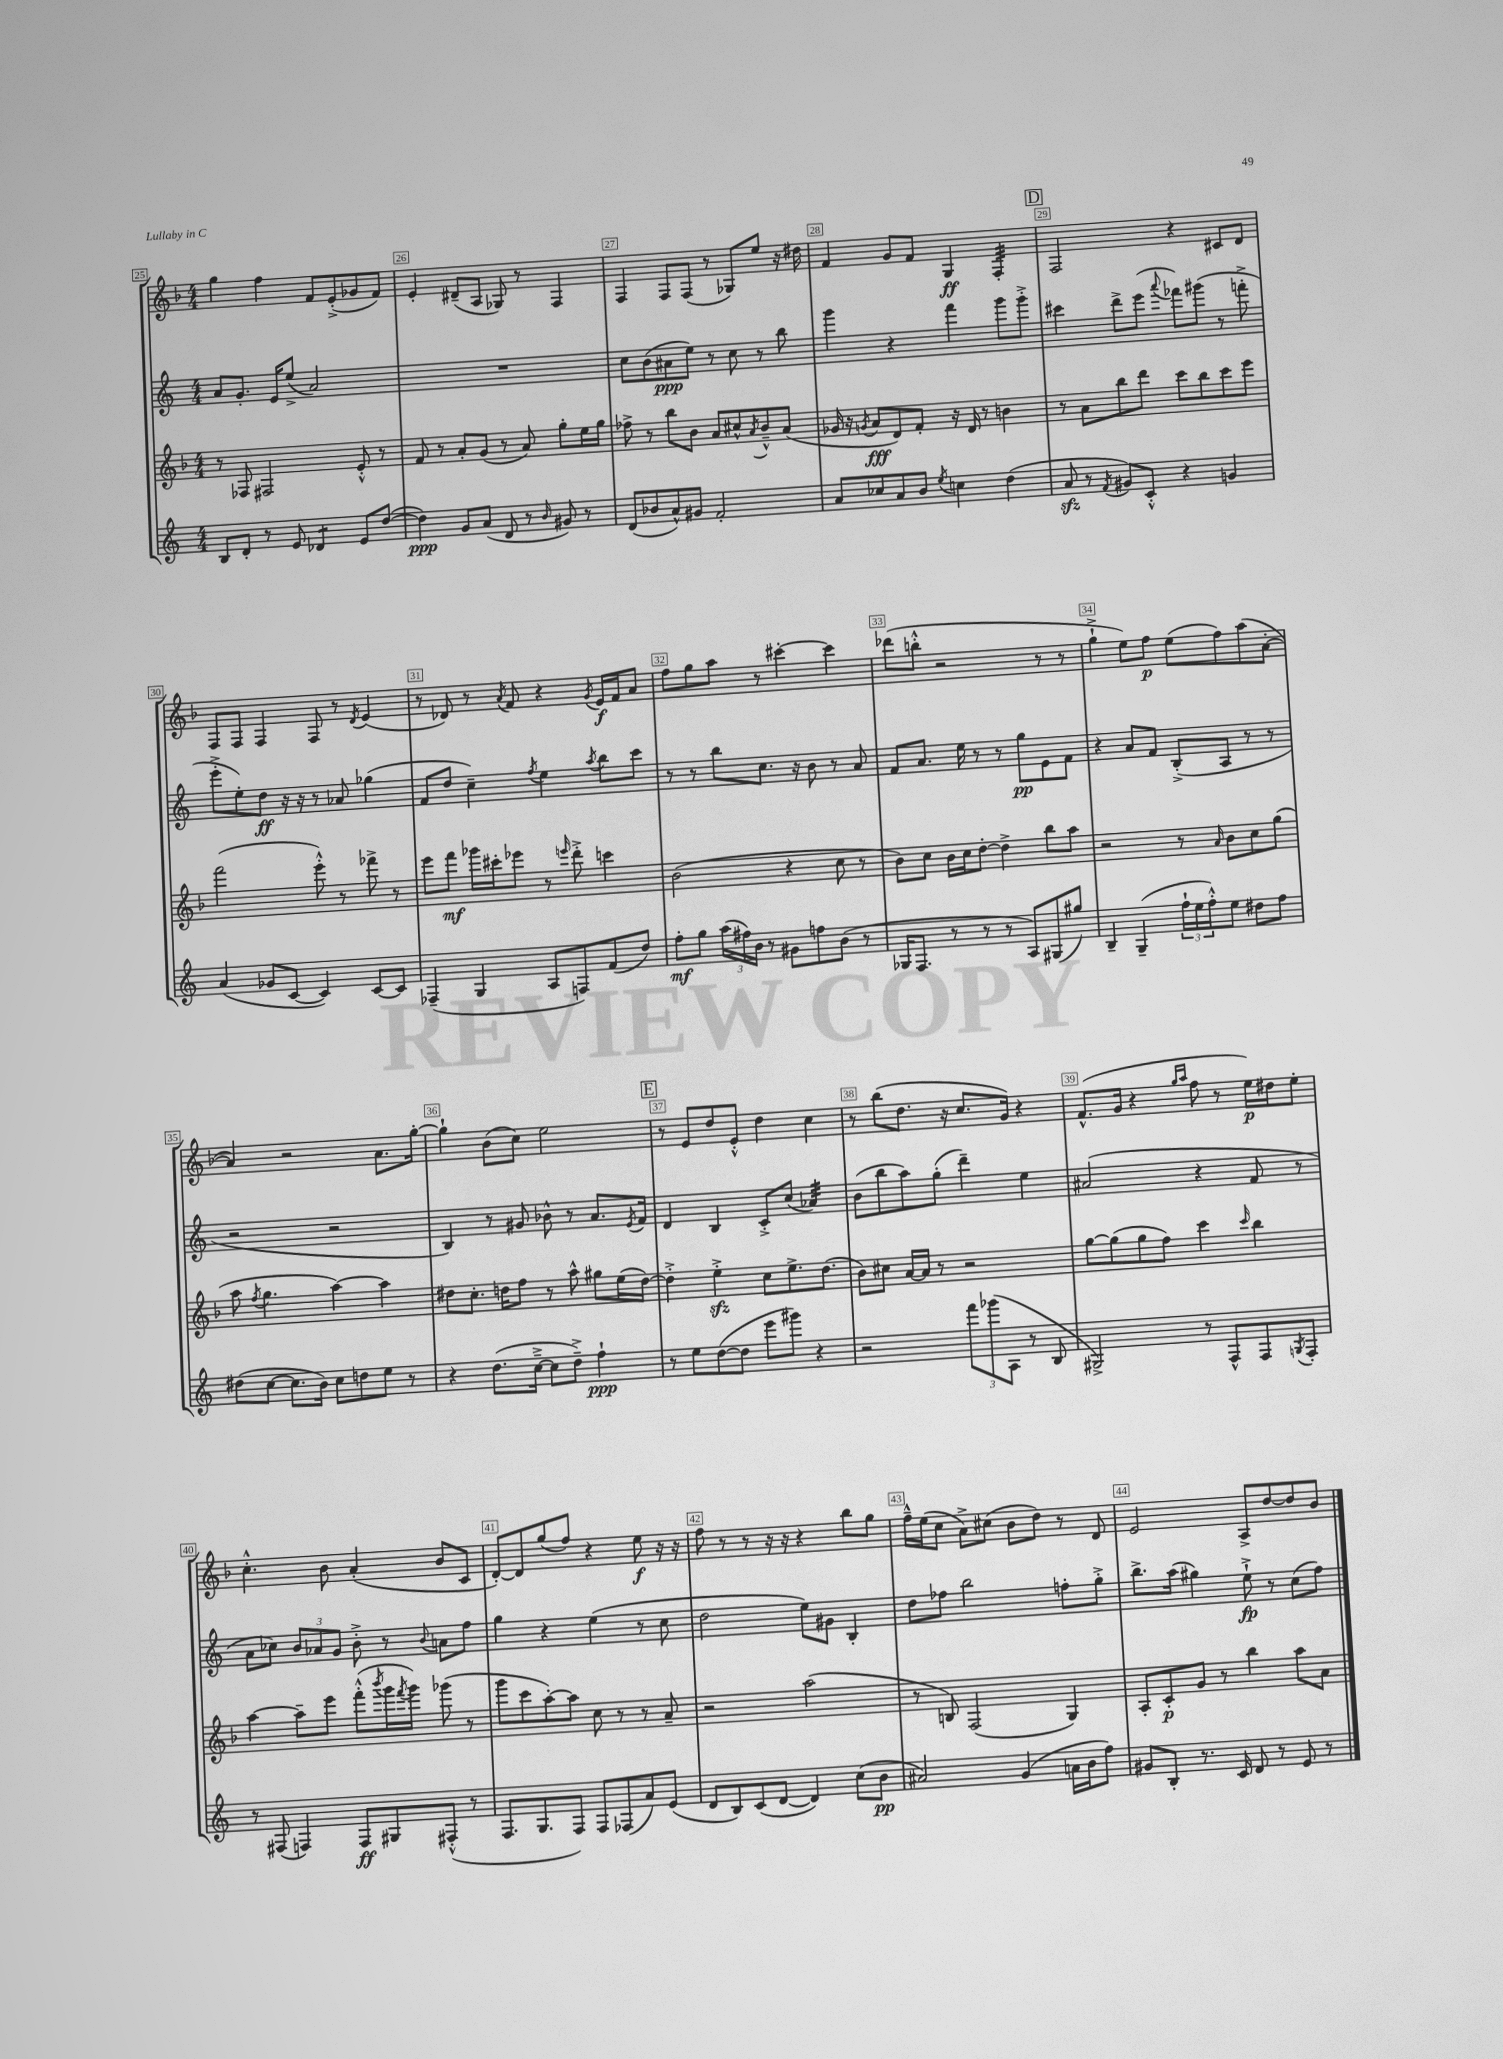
<<
\new StaffGroup <<
\new Staff = "s0" {
    \clef treble \key f \major \numericTimeSignature \time 4/4
    g''4 f''4 f'8 e'8-.->( ges'8 f'8) |
    e'4-. dis'8--( a8 ges8) r8 f4 |
    f4 f8 f8( r8 ges8) e''8 r16 dis''16 |
    f'4 g'8 f'8 g4\ff f4:32-. |
    \mark \markup { \box "D" } f2 r4 cis'8 d'8 |
    f8 f8 f4 f8 r8 \acciaccatura { d'8 } e'4( |
    r8 des'8) r8 \acciaccatura { a'8 } f'8 r4 \acciaccatura { g'8 } e'16\f f'16 a'8 |
    f''8 g''8 a''8 r8 cis'''4~-. cis'''4 |
    des'''8( b''8-.-^ r2 r8 r8 |
    g''4-!-> e''8) f''8\p e''8( f''8) a''8( a'8~-. |
    a'4) r2 a'8. g''16~-. |
    g''4-! bes'8( c''8) e''2 |
    \mark \markup { \box "E" } r8 e'8 d''8 e'8-.-^ d''4 c''4 |
    r8 bes''8( d''8. r16 c''8. g'16) r4 |
    f'8.-^( g'16 r4 \grace { g''16 a''16 } f''8 r8 e''16\p) dis''16 e''8-. |
    c''4.-.-^ bes'8 a'4-.( bes'8 c'8 |
    d'8~-.) d'8 g''8( f''8) r4 e''8\f r16 r16 |
    f''8 r8 r8 r16 r16 r4 bes''8 g''8 |
    f''16---^ e''16( c''8 a'8->) cis''8( bes'8 d''8) r8 d'8 |
    e'2 a8-> d''8~ d''8 bes'8 \bar "|." |
}
\new Staff = "s1" {
    \clef treble \key c \major \numericTimeSignature \time 4/4
    a'8 g'8.-. e'16 e''8->( a'2) |
    R1 |
    c''8 b'8( ais'8\ppp e''8) r8 c''8 r8 b''8 |
    g'''4 r4 f'''4 g'''8 g'''8-.-> |
    \mark \markup { \box "D" } cis'''4 d'''8-> e'''8( \appoggiatura { a'''8 } fes'''8) gis'''8( r8 f'''8-.-> |
    e'''8-.-> e''8-.) d''8\ff r16 r16 r8 aes'8 ges''4( |
    f'8 d''8 c''4--) \acciaccatura { f''8 } e''4 \acciaccatura { a''8 } b''8 c'''8 |
    r8 r8 b''8 c''8. r16 b'8 r8 a'8 |
    f'8 a'8. e''16 r8 r8 g''8\pp e'8 f'8 |
    r4 a'8 f'8 b8-.->( a8 r8 r8 |
    r2 r2 |
    b4) r8 gis'8 bes'8-^ r8 a'8. \acciaccatura { e'8 } f'16 |
    \mark \markup { \box "E" } d'4 b4 c'8-.-> c''8( aes'4:32) |
    b'8( b''8 a''8) g''8-.( d'''4--) e''4 |
    ais'2( r4 f'8 r8 |
    a'8 ces''8) \tuplet 3/2 { b'8 aes'8 g'8 } b'8-.-> r8 \appoggiatura { b'8 } a'8 f''8 |
    g''4 r4 e''4( r8 c''8 |
    d''2 e''8) gis'8 b4-. |
    d''8 fes''8 b''2 f''8-. g''8-.-> |
    b''8.-> a''16( gis''4) e''8-!->\fp r8 c''8( f''8) \bar "|." |
}
\new Staff = "s2" {
    \clef treble \key f \major \numericTimeSignature \time 4/4
    r8 fes8 fis2 e'8-.-^ r8 |
    f'8 r8 a'8-. g'8( r8 a'8) g''8-. e''16 g''16 |
    fes''8-> r8 bes''8 bes'8 a'8 cis''8-^ \acciaccatura { a'8 } bes'8---^ a'8( |
    ges'16 r16 \acciaccatura { g'8 } a'8\fff d'8) f'8-. r16 d'16 r8 b'4 |
    \mark \markup { \box "D" } r8 a'8 bes''8 d'''8 c'''8 bes''8 c'''8 e'''8 |
    f'''2( e'''8-.-^) r8 fes'''8-> r8 |
    e'''8 f'''8\mf ges'''16 cis'''16-. ees'''8 r8 \grace { e'''16 } d'''8-.-> c'''4 |
    bes'2( r4 c''8 r8 |
    bes'8) c''8 bes'16 c''16 d''8~-. d''4-> bes''8 a''8 |
    r2 r8 \grace { a'16 } bes'8 c''8 g''8( |
    a''8 \acciaccatura { f''8 } g''4. a''4~) a''4 |
    dis''8 c''8.-. d''16 f''8 r8 a''8-^ gis''8 e''16( d''16~) |
    \mark \markup { \box "E" } d''4-.-> e''4-.->\sfz c''8 e''8.-> d''8.( |
    bes'8) cis''8 a'16~ a'16 r8 r2 |
    g''8~ g''8( g''8 f''8) c'''4 \grace { c'''16 } bes''4 |
    a''4~ a''8-- e'''8 f'''8-.-^( \acciaccatura { bes'''8 } g'''16 \acciaccatura { f'''8 } g'''16) ges'''8( r8 |
    g'''8 c'''8 a''8~-.) a''8 c''8 r8 r8 a'8-- |
    r2 a''2( |
    r8 b8) f2( g4) |
    a8-. c'8-.\p g'8 r8 bes''4 a''8 a'8 \bar "|." |
}
\new Staff = "s3" {
    \clef treble \key c \major \numericTimeSignature \time 4/4
    b8 d'8-. r8 e'8 des'4:8 e'8 d''8~( |
    d''4\ppp) g'8 a'8( d'8 r8 \grace { b'16 } gis'8) r8 |
    d'8( bes'8 a'8-^) gis'8 f'2-. |
    a'8 ces''8 a'8 b'8 \acciaccatura { e''8 } c''4 d''4( |
    \mark \markup { \box "D" } a'8\sfz r8 \acciaccatura { f'8 } gis'8) c'8-.-^ r4 g'4 |
    a'4( ges'8 c'8~ c'4) c'8~ c'8 |
    fes4--( g4 a8 f8) f'8( d''8) |
    f''8-.\mf g''8 \tuplet 3/2 { a''16( fis''16) b'16 } r8 gis'8 f''8 b'8( r8 |
    ges16 f8. r8 r8 r8 a8) gis8( gis''8) |
    b4-- g4--( \tuplet 3/2 { f''16-! e''16 f''16-.-^) } e''8 dis''8 f''8 |
    dis''8( c''8~ c''8. b'16) c''8 d''8 e''8 r8 |
    r4 d''8.( c''16~---> c''8 d''8--->) f''4-!\ppp |
    \mark \markup { \box "E" } r8 e''8 d''8~( d''8 e'''8 gis'''8) r4 |
    r2 \tuplet 3/2 { f'''8 ges'''8( a8 } r8 b8 |
    gis2->) r8 f8-^ f8 \acciaccatura { g8 } f8-. |
    r8 fis8( f4) f8\ff gis8 fis8-.-^( r8 |
    f8. g8. f8) f8 fes8( a'8) e'8( |
    d'8 b8) c'8( d'8~ d'4) c''8( b'8\pp |
    ais'2) g'4( a'16 b'16 f''8) |
    gis'8 b8-. r8. c'16 d'8 r8 e'8 r8 \bar "|." |
}
>>
>>
\layout { \context { \Score currentBarNumber = #25 \override BarNumber.break-visibility = ##(#f #t #t) barNumberVisibility = #all-bar-numbers-visible \override BarNumber.stencil = #(make-stencil-boxer 0.1 0.3 ly:text-interface::print) } }
